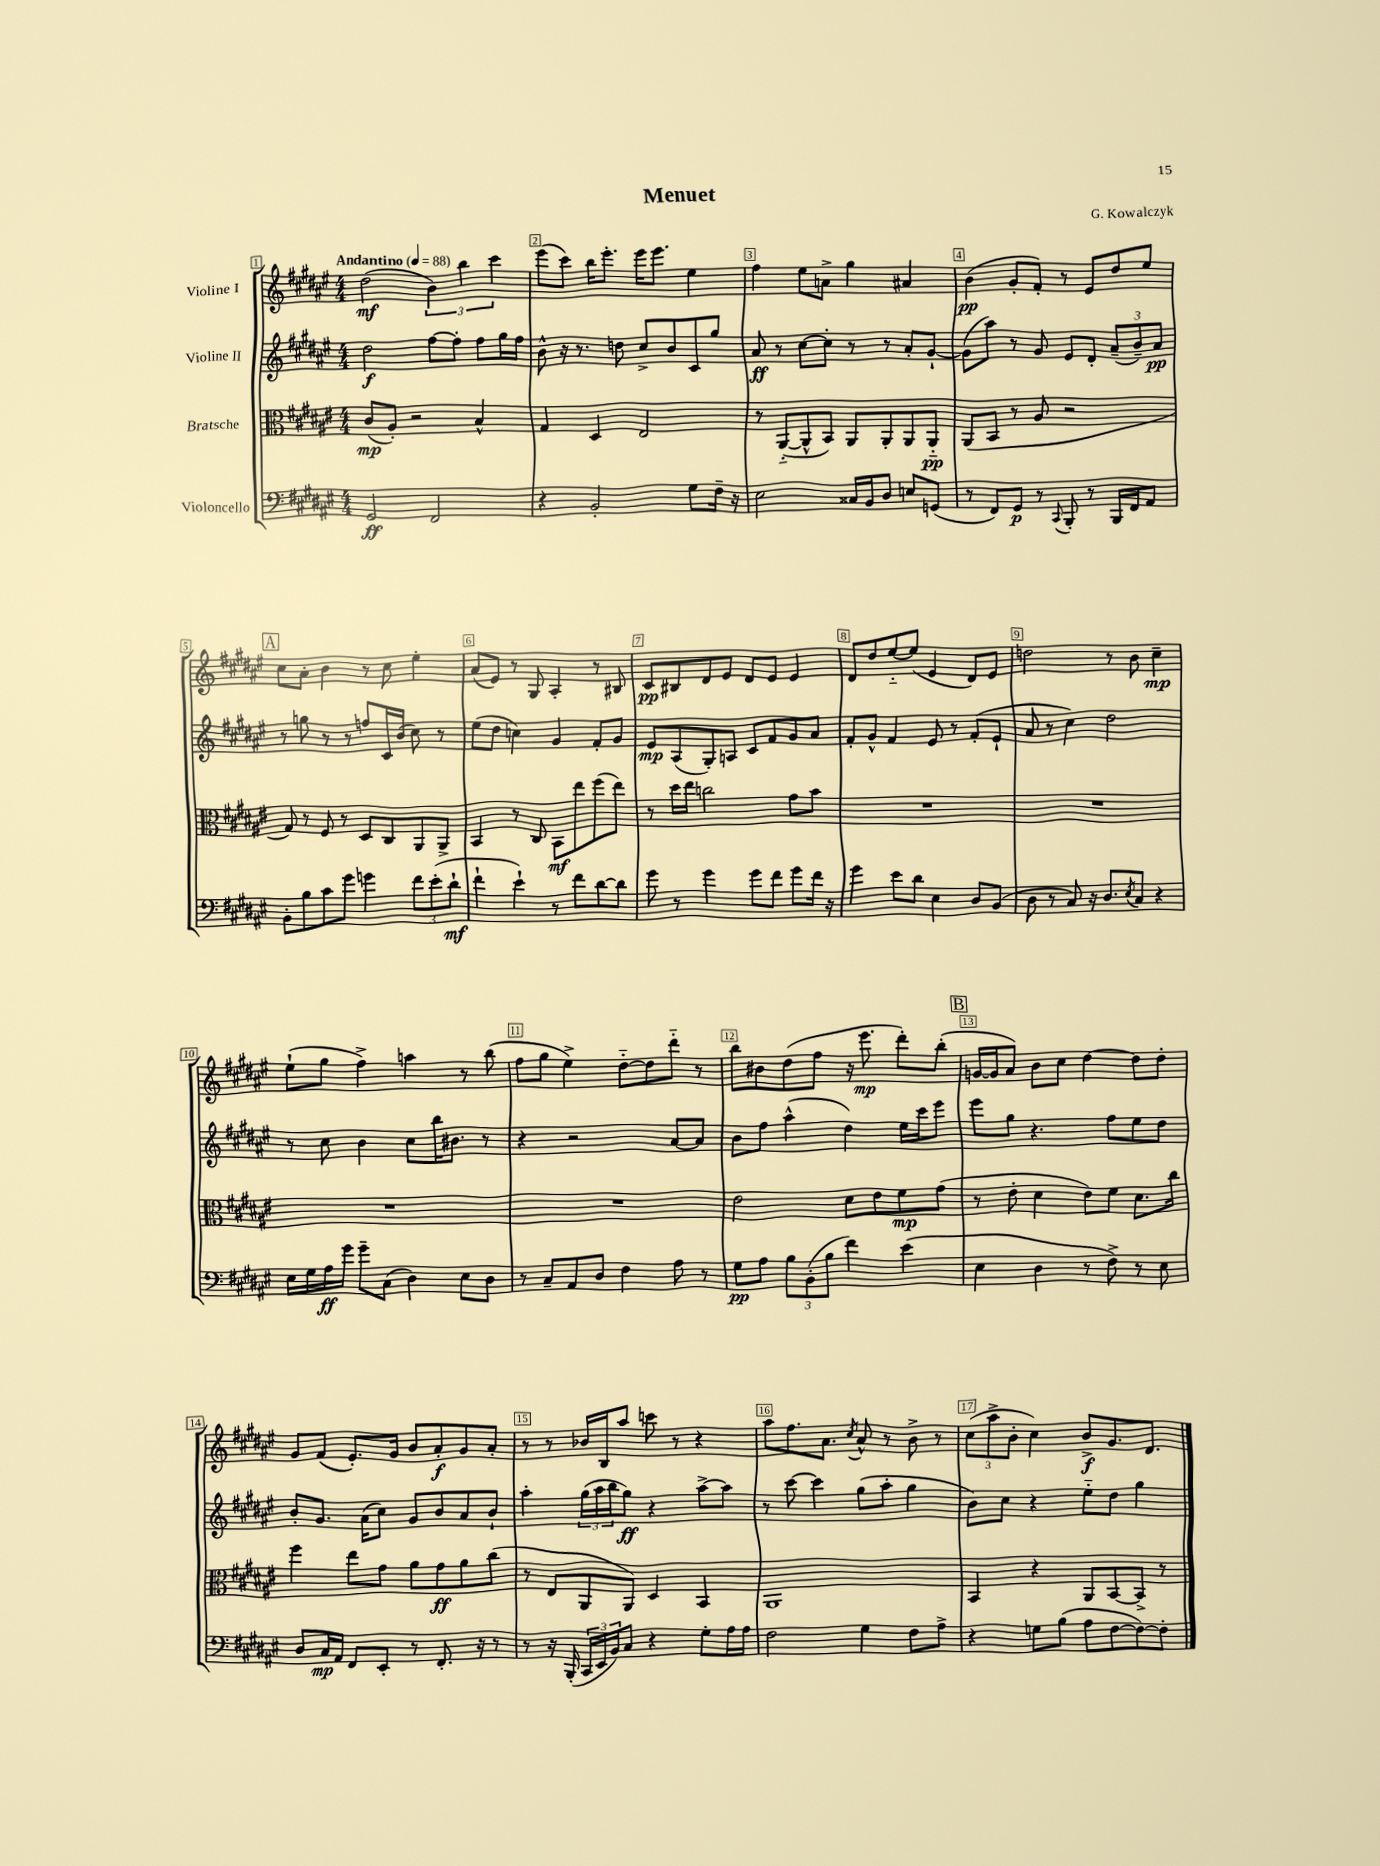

**kern	**dynam	**kern	**dynam	**kern	**dynam	**kern	**dynam
*part4	*part4	*part3	*part3	*part2	*part2	*part1	*part1
*staff4	*staff4	*staff3	*staff3	*staff2	*staff2	*staff1	*staff1
*I"Violoncello	*	*I"Bratsche	*	*I"Violine II	*	*I"Violine I	*
*clefF4	*	*clefC3	*	*clefG2	*	*clefG2	*
*k[f#c#g#d#a#e#]	*	*k[f#c#g#d#a#e#]	*	*k[f#c#g#d#a#e#]	*	*k[f#c#g#d#a#e#]	*
*M4/4	*	*M4/4	*	*M4/4	*	*M4/4	*
*MM88	*	*MM88	*	*MM88	*	*MM88	*
=1	=1	=1	=1	=1	=1	=1	=1
!	!	!	!	!	!	!LO:TX:a:B:t=Andantino	!
2GG#/	ff	(8c#/L	mp	2dd#\	f	(2dd#\	mf
.	.	8A#'/J)	.	.	.	.	.
.	.	2r	.	.	.	.	.
2FF#/	.	.	.	[8ff#\L	.	6b\)	.
.	.	.	.	8ff#'\J]	.	.	.
.	.	.	.	.	.	6bb\	.
.	.	4B^^/	.	8ff#\L	.	.	.
.	.	.	.	.	.	6ccc#\	.
.	.	.	.	16gg#\L	.	.	.
.	.	.	.	16ff#\JJ	.	.	.
=2	=2	=2	=2	=2	=2	=2	=2
4r	.	4G#/	.	8b^^\	.	(8eee#\L	.
.	.	.	.	16r	.	8ccc#\J)	.
.	.	.	.	8.r	.	.	.
2BB'/	.	4D#/	.	.	.	16bb\KL	.
.	.	.	.	.	.	8.eee#'\J	.
.	.	.	.	8ddn\	.	.	.
.	.	2E#/	.	8cc#^/L	.	16eee#\KL	.
.	.	.	.	.	.	8.eee#\J	.
.	.	.	.	8b/	.	.	.
8G#\L	.	.	.	8c#/	.	4ee#\	.
16F#~\Jk	.	.	.	8gg#/J	.	.	.
16r	.	.	.	.	.	.	.
=3	=3	=3	=3	=3	=3	=3	=3
2E#\	.	8r	.	8a#/	ff	4ff#\	.
.	.	([8AA#/L	.	8r	.	.	.
.	.	8AA#^^/]	.	[8cc#\L	.	8ee#\L	.
.	.	8BB/J)	.	8cc#'\J]	.	8an^\J	.
16C##X/LL	.	8AA#/L	.	8r	.	4gg#\	.
16BB/J	.	.	.	.	.	.	.
8D#/J	.	8AA#'/	.	8r	.	.	.
8En/L	.	8AA#/	.	8a#'/L	.	4a#X/	.
(8GGn/J	.	8AA#/J	pp	[8g#`/J	.	.	.
=4	=4	=4	=4	=4	=4	=4	=4
8r	.	(8AA#/L	.	(8g#\L]	.	(4b\	pp
8FF#/L)	.	8BB/J	.	8aa#\J)	.	.	.
8GG#/J	p	8r	.	8r	.	8g#'/L	.
8r	.	8A#/	.	8g#/	.	8f#'/J)	.
8qqCC#/	.	.	.	.	.	.	.
8BBB'/	.	2r	.	8e#/L	.	8r	.
8r	.	.	.	8d#'/J	.	8e#/L	.
16BBB/LL	.	.	.	(12a#~/L	.	8dd#/	.
16FF#/J	.	.	.	.	.	.	.
.	.	.	.	12b~/)	.	.	.
8AA#/J	.	.	.	.	.	8ee#/J	.
.	.	.	.	12a#/J	pp	.	.
!!LO:LB:g=z
!!LO:REH:place=s1:t=A
=5	=5	=5	=5	=5	=5	=5	=5
8BB'\L	.	8G#/)	.	8r	.	8cc#\L	.
8B\	.	8r	.	8ggn\	.	8a#'\J	.
8c#\	.	8F#/	.	8r	.	4b\	.
8g#\J	.	8r	.	8r	.	.	.
4gn\	.	8D#/L	.	8ffn/L	.	8r	.
.	.	8C#/	.	16c#/L	.	8cc#\	.
.	.	.	.	(16b/JJ	.	.	.
12f#\L	.	8AA#/	.	8cc#\)	.	4ee#'\	.
(12e#'\	.	.	.	.	.	.	.
.	.	8AA#^/J	.	8r	.	.	.
12d#`\J	mf	.	.	.	.	.	.
=6	=6	=6	=6	=6	=6	=6	=6
4f#`\	.	4BB/	.	(8ee#\L	.	(8a#/L	.
.	.	.	.	8dd#\J	.	8e#/J)	.
4e#`\)	.	8r	.	4ccn\)	.	8r	.
.	.	8C#/	.	.	.	8G#/	.
8r	.	8BB\L	mf	4g#/	.	4A#'/	.
8f#\L	.	8ee#\	.	.	.	.	.
[8d#\	.	(8ff#\	.	8f#'/L	.	8r	.
8d#\J]	.	8ee#\J)	.	8g#/J	.	8B#X/	.
=7	=7	=7	=7	=7	=7	=7	=7
8g#\	.	8r	.	8e#/L	mp	8c#/L	pp
8r	.	16dd#\LL	.	(8A#/	.	8B#X/	.
.	.	16ee#\JJ	.	.	.	.	.
4g#\	.	2ccn\	.	8G#'/)	.	8d#/	.
.	.	.	.	8An/J	.	8e#/J	.
8g#\L	.	.	.	8c#/L	.	8d#/L	.
8f#\J	.	.	.	8f#/	.	8e#/J	.
8g#\L	.	8g#\L	.	8g#/	.	4e#/	.
16f#\Jk	.	8b\J	.	8a#/J	.	.	.
16r	.	.	.	.	.	.	.
=8	=8	=8	=8	=8	=8	=8	=8
4g#\	.	1r	.	8f#'/L	.	8d#/L	.
.	.	.	.	8g#^^/J	.	8dd#/	.
8e#\L	.	.	.	4f#/	.	[8ee#/	.
8d#\J	.	.	.	.	.	(8ee#/J]	.
4E#\	.	.	.	8e#/	.	4e#/	.
.	.	.	.	8r	.	.	.
8D#/L	.	.	.	(8f#'/L	.	8d#/L)	.
(8BB/J	.	.	.	8e#`/J	.	8e#/J	.
=9	=9	=9	=9	=9	=9	=9	=9
8D#\	.	1r	.	8a#/	.	2ddn\	.
8r	.	.	.	8r	.	.	.
8C#/)	.	.	.	4cc#\)	.	.	.
16r	.	.	.	.	.	.	.
8.D#/L	.	.	.	.	.	.	.
.	.	.	.	2dd#\	.	8r	.
8qE#/	.	.	.	.	.	.	.
8C#/J	.	.	.	.	.	8b\	.
4r	.	.	.	.	.	4cc#~\	mp
!!LO:LB:g=z
=10	=10	=10	=10	=10	=10	=10	=10
16E#\LL	.	1r	.	8r	.	(8ee#`\L	.
16G#\	.	.	.	.	.	.	.
16A#\	ff	.	.	8cc#\	.	8gg#\J	.
16g#\JJ	.	.	.	.	.	.	.
8g#~\L	.	.	.	4b\	.	4ff#^\)	.
(8C#\J	.	.	.	.	.	.	.
4D#\)	.	.	.	8cc#\L	.	4aan\	.
.	.	.	.	16bb\K	.	.	.
.	.	.	.	8.b#X\J	.	.	.
8E#\L	.	.	.	.	.	8r	.
8D#\J	.	.	.	8r	.	(8bb\	.
=11	=11	=11	=11	=11	=11	=11	=11
8r	.	1r	.	4r	.	8ff#\L	.
8C#~/L	.	.	.	.	.	8gg#\J	.
8AA#/	.	.	.	2r	.	4ee#^\)	.
8D#/J	.	.	.	.	.	.	.
4F#\	.	.	.	.	.	[8dd#\L	.
.	.	.	.	.	.	8dd#\]	.
8A#\	.	.	.	[8a#/L	.	8ddd#\J	.
8r	.	.	.	8a#/J]	.	8r	.
=12	=12	=12	=12	=12	=12	=12	=12
8G#\L	pp	2e#\	.	8b\L	.	8bb\L	.
8A#\J	.	.	.	8ff#\J	.	8b#X\	.
12B\L	.	.	.	(4aa#^^\	.	(8dd#\	.
(12BB'\	.	.	.	.	.	.	.
.	.	.	.	.	.	8ff#\J	.
12B\J	.	.	.	.	.	.	.
4f#\)	.	8d#\L	.	4dd#\)	.	16r	.
.	.	.	.	.	.	8.eee#\	mp
.	.	8e#\	.	.	.	.	.
(4e#\	.	8f#\	mp	16ee#\LL	.	8ddd#'\L)	.
.	.	.	.	16ccc#\J	.	.	.
.	.	(8g#\J	.	8eee#\J	.	(8bb'\J	.
!!LO:REH:place=s1:t=B
=13	=13	=13	=13	=13	=13	=13	=13
4E#\	.	8r	.	8eee#\L	.	[16gn/LL	.
.	.	.	.	.	.	16g/J]	.
.	.	8e#'\	.	8gg#\J	.	8a#/J)	.
4D#\	.	4d#\	.	4.r	.	8b\L	.
.	.	.	.	.	.	8cc#\J	.
8r	.	8e#\L)	.	.	.	[4dd#\	.
8F#^\)	.	8f#\J	.	8ff#\L	.	.	.
8r	.	8.d#\L	.	8ee#\	.	8dd#\L]	.
8E#\	.	.	.	8dd#\J	.	8dd#'\J	.
.	.	16cc#\Jk	.	.	.	.	.
!!LO:LB:g=z
=14	=14	=14	=14	=14	=14	=14	=14
8D#/L	.	4ff#\	.	8b'/L	.	8g#/L	.
16C#/L	mp	.	.	8.g#/J	.	(8f#/J	.
16AA#/JJ	.	.	.	.	.	.	.
8FF#/L	.	8ee#\L	.	.	.	8.e#'/L)	.
.	.	.	.	(16a#\KL	.	.	.
8EE#'/J	.	8g#\J	.	8cc#\J)	.	.	.
.	.	.	.	.	.	16g#/Jk	.
8r	.	8a#\L	.	8g#/L	.	8b/L	.
8.FF#'/	.	8g#\	ff	8b/	.	8a#'/	f
.	.	8a#\	.	8a#/	.	8g#/	.
16r	.	.	.	.	.	.	.
8r	.	(8cc#\J	.	8b`/J	.	8a#'/J	.
=15	=15	=15	=15	=15	=15	=15	=15
8r	.	8r	.	4aa#'\	.	8r	.
16r	.	8E#/L	.	.	.	8r	.
(16BBB'/	.	.	.	.	.	.	.
24CC#/LL	.	8AA#/	.	(24gg#\LL	.	16b-X/LL	.
24EE#/	.	.	.	24aa#\	.	.	.
.	.	.	.	.	.	16B/J	.
24BB/J)	.	.	.	24bb\J	.	.	.
8C#/J	.	8AA#/J)	.	8gg#\J)	ff	8aa#/J	.
4r	.	4D#/	.	4r	.	8cccn\	.
.	.	.	.	.	.	8r	.
8G#'\L	.	4BB/	.	[8aa#^\L	.	4r	.
16A#\L	.	.	.	8aa#\J]	.	.	.
16A#\JJ	.	.	.	.	.	.	.
=16	=16	=16	=16	=16	=16	=16	=16
2F#\	.	1AA#	.	8r	.	8aa#\L	.
.	.	.	.	[8ccc#\	.	8.ff#\	.
.	.	.	.	4ccc#\]	.	.	.
.	.	.	.	.	.	8.a#\J	.
.	.	.	.	.	.	8qcc#/	.
4G#\	.	.	.	(8gg#\L	.	8a#^^/	.
.	.	.	.	8aa#'\J	.	8r	.
8F#\L	.	.	.	4gg#\	.	8b^\	.
8A#^\J	.	.	.	.	.	8r	.
=17	=17	=17	=17	=17	=17	=17	=17
4r	.	4BB/	.	8b\L)	.	(12cc#\L	.
.	.	.	.	.	.	12aa#^\	.
.	.	.	.	8cc#\J	.	.	.
.	.	.	.	.	.	12b'\J	.
8Gn\L	.	4r	.	4r	.	4cc#\)	.
(8B\J	.	.	.	.	.	.	.
8A#\L	.	8AA#/L	.	8ee#\L	.	8b^/L	f
[8F#\	.	[8BB/	.	8dd#\J	.	8.g#/	.
8F#\_)	.	8BB^/J]	.	4gg#\	.	.	.
.	.	.	.	.	.	8.d#/J	.
8F#'\J]	.	8r	.	.	.	.	.
==	==	==	==	==	==	==	==
*-	*-	*-	*-	*-	*-	*-	*-
